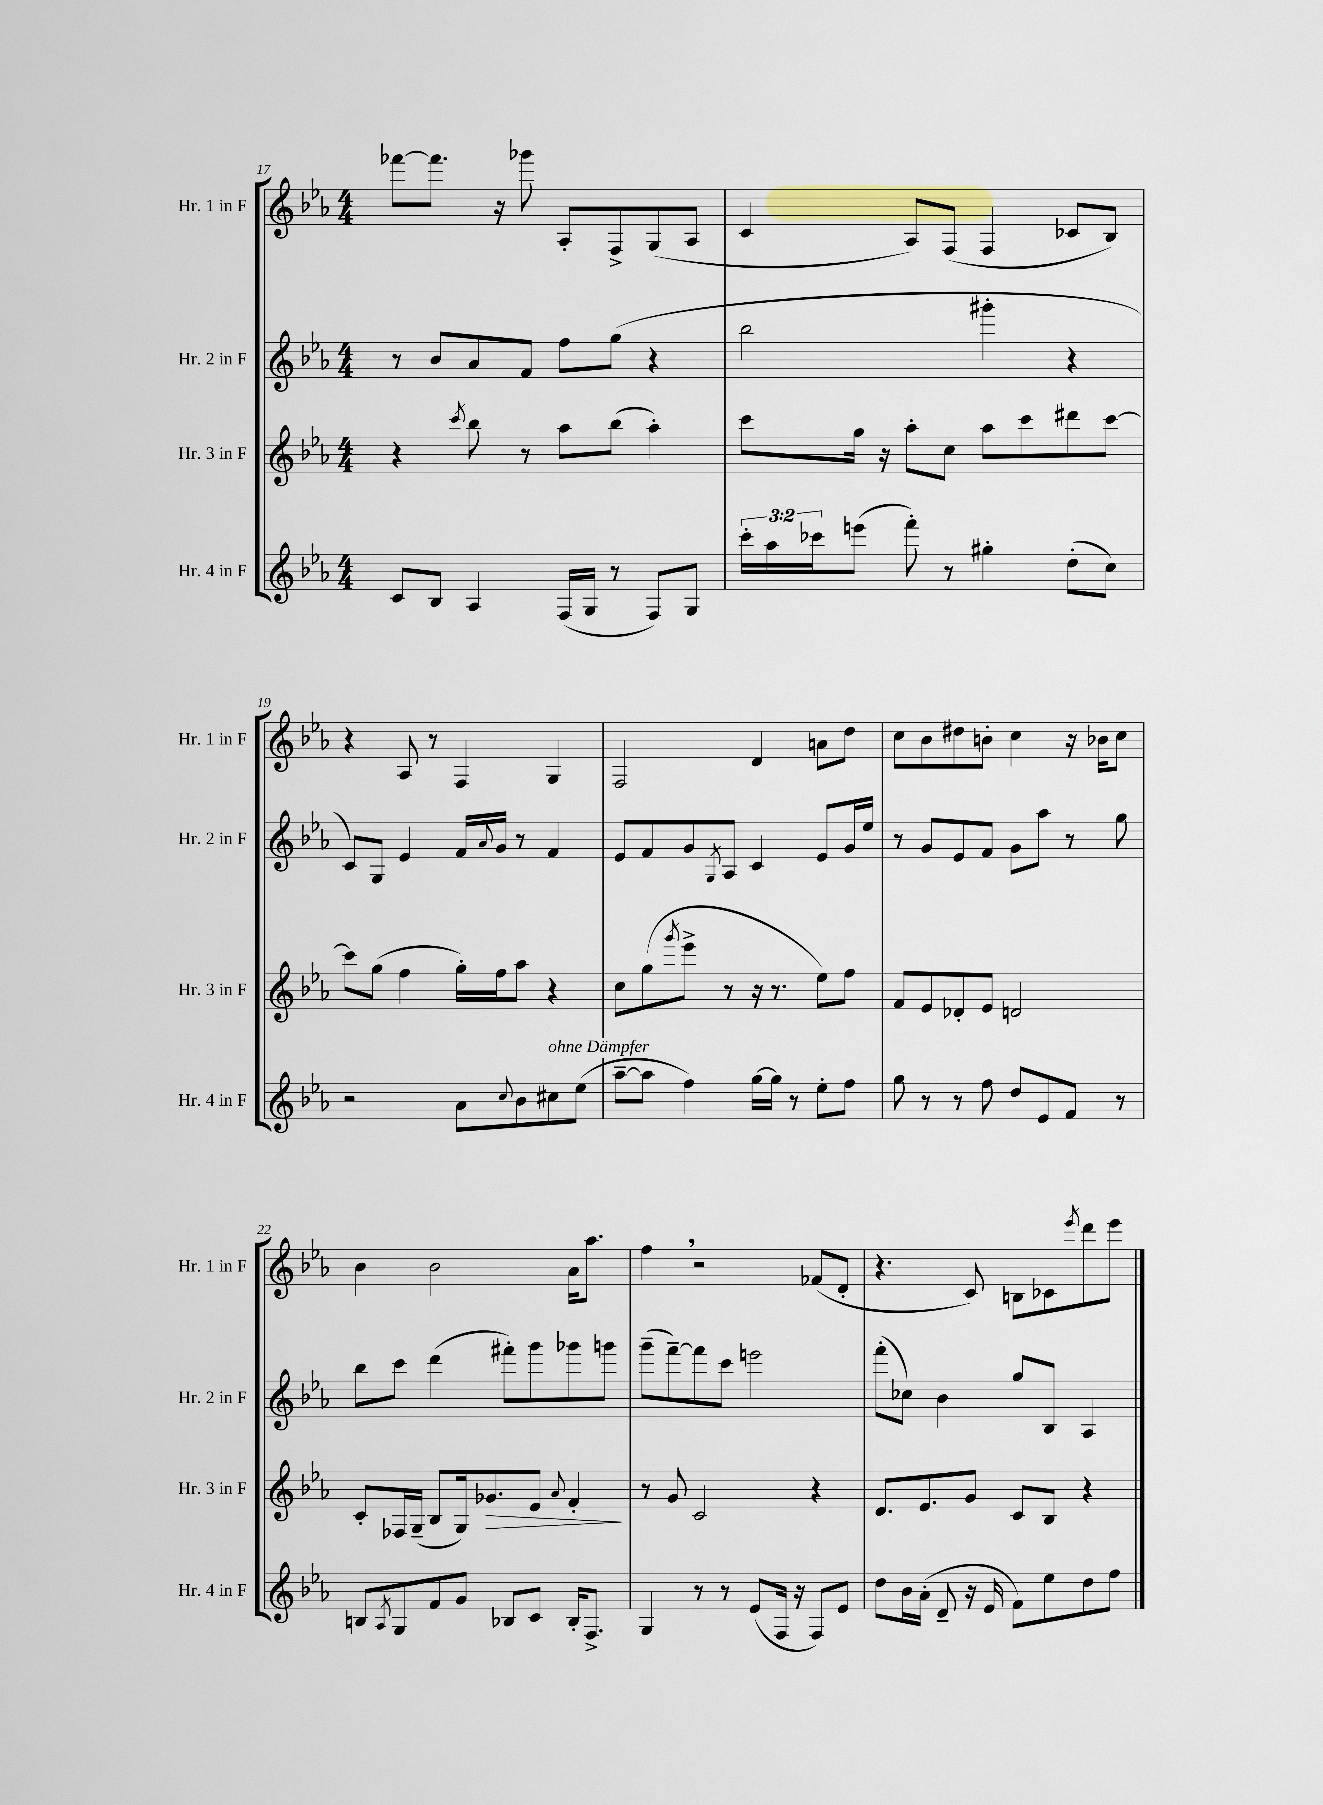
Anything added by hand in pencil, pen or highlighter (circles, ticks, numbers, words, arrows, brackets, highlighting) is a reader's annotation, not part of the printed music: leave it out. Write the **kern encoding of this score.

**kern	**kern	**kern	**kern
*staff4	*staff3	*staff2	*staff1
*clefG2	*clefG2	*clefG2	*clefG2
*k[b-e-a-]	*k[b-e-a-]	*k[b-e-a-]	*k[b-e-a-]
*M4/4	*M4/4	*M4/4	*M4/4
8c/L	4r	8r	[8fff-\L
8B-/J	.	8b-/L	8.fff-\]J
.	8qccc/	.	.
4A-/	8bb-\	8a-/	.
.	.	.	16r
.	8r	8f/J	8ggg-\
(16F/LL	8aa-\L	8ff\L	8A-'/L
16G/JJ	.	.	.
8r	(8bb-\J	(8gg\J	8F^/
8F/L)	4aa-'\)	4r	(8G/
8G/J	.	.	8A-/J
=	=	=	=
24ccc'\LL	8ccc\L	2bb-\	4c/
24aa-\	.	.	.
24ccc-\J	.	.	.
(8eee\J	16gg\Jk	.	.
.	16r	.	.
8fff'\)	8aa-'\L	.	8A-/L)
8r	8cc\J	.	(8F/J
4gg#'\	8aa-\L	4ggg#'\	4F/
.	8ccc\	.	.
(8dd'\L	8ddd#\	4r	8c-/L
8cc\J)	[8ccc\J	.	8B-/J)
=	=	=	=
2r	8ccc\]L	8c/L)	4r
.	(8gg\J	8G/J	.
.	4ff\	4e-/	8A-/
.	.	.	8r
8a-\L	16gg'\LL)	16f/LL	4F/
.	.	8qqa-/	.
.	16ff\J	16g/JJ	.
8qqcc/	.	.	.
8b-\	8aa-\J	8r	.
8cc#\	4r	4f/	4G/
(8ee-\J	.	.	.
=	=	=	=
[8aa-~\L	8cc\L	8e-/L	2F/
8aa-\]J	(8gg\	8f/	.
.	8qggg/	.	.
4ff\)	8eee-^\J	8g/	.
.	.	8qG/	.
.	8r	8A-/J	.
[16gg\LL	16r	4c/	4d/
16gg\]JJ	8.r	.	.
8r	.	.	.
8ee-'\L	8ee-\L)	8e-/L	8a\L
8ff\J	8ff\J	16g/L	8dd\J
.	.	16ee-/JJ	.
=	=	=	=
8gg\	8f/L	8r	8cc\L
8r	8e-/	8g/L	8b-\
8r	8d-'/	8e-/	8dd#\
8ff\	8e-/J	8f/J	8b'\J
8dd/L	2d/	8g\L	4cc\
8e-/	.	8aa-\J	.
8f/J	.	8r	16r
.	.	.	16b-\LK
8r	.	8gg\	8cc\J
=	=	=	=
8B/L	8c'/L	8bb-\L	4b-\
8qA-/	.	.	.
8G/	16F-/L	8ccc\J	.
.	(16G~/JJ	.	.
8f/	8B-/L	(4ddd\	2b-\
8g/J	16G/k)	.	.
.	8.g-/	.	.
8B-/L	.	8fff#'\L)	.
8c/J	8e-/J	8ggg\	.
.	8qqa-/	.	.
16B-'/LK	4f'/	8ggg-\	16a-\LK
8.F^/J	.	.	8.aa-\J
.	.	8ggg\J	.
=	=	=	=
4G/	8r	(8ggg~\L	4ff\
.	8g/	[8fff~\)	.
8r	2c/	8fff\]	2r
8r	.	8ccc\J	.
(8e-/L	.	2eee\	.
16F/Jk	.	.	.
16r	.	.	.
8F/L)	4r	.	(8f-/L
8e-/J	.	.	8d'/J
=	=	=	=
8dd\L	8.d/L	(8fff'\L	4.r
16b-\L	.	8cc-\J)	.
(16a-'\JJ	8.e-/	.	.
8d~/	.	4b-\	.
16r	8g/J	.	8c/)
16e-/	.	.	.
8f\L)	8c/L	8gg/L	8B\L
8ee-\	8B-/J	8B-/J	8c-\
.	.	.	8qeee-/
8dd\	4r	4A-/	8ddd\
8ff\J	.	.	8eee-\J
==	==	==	==
*-	*-	*-	*-
